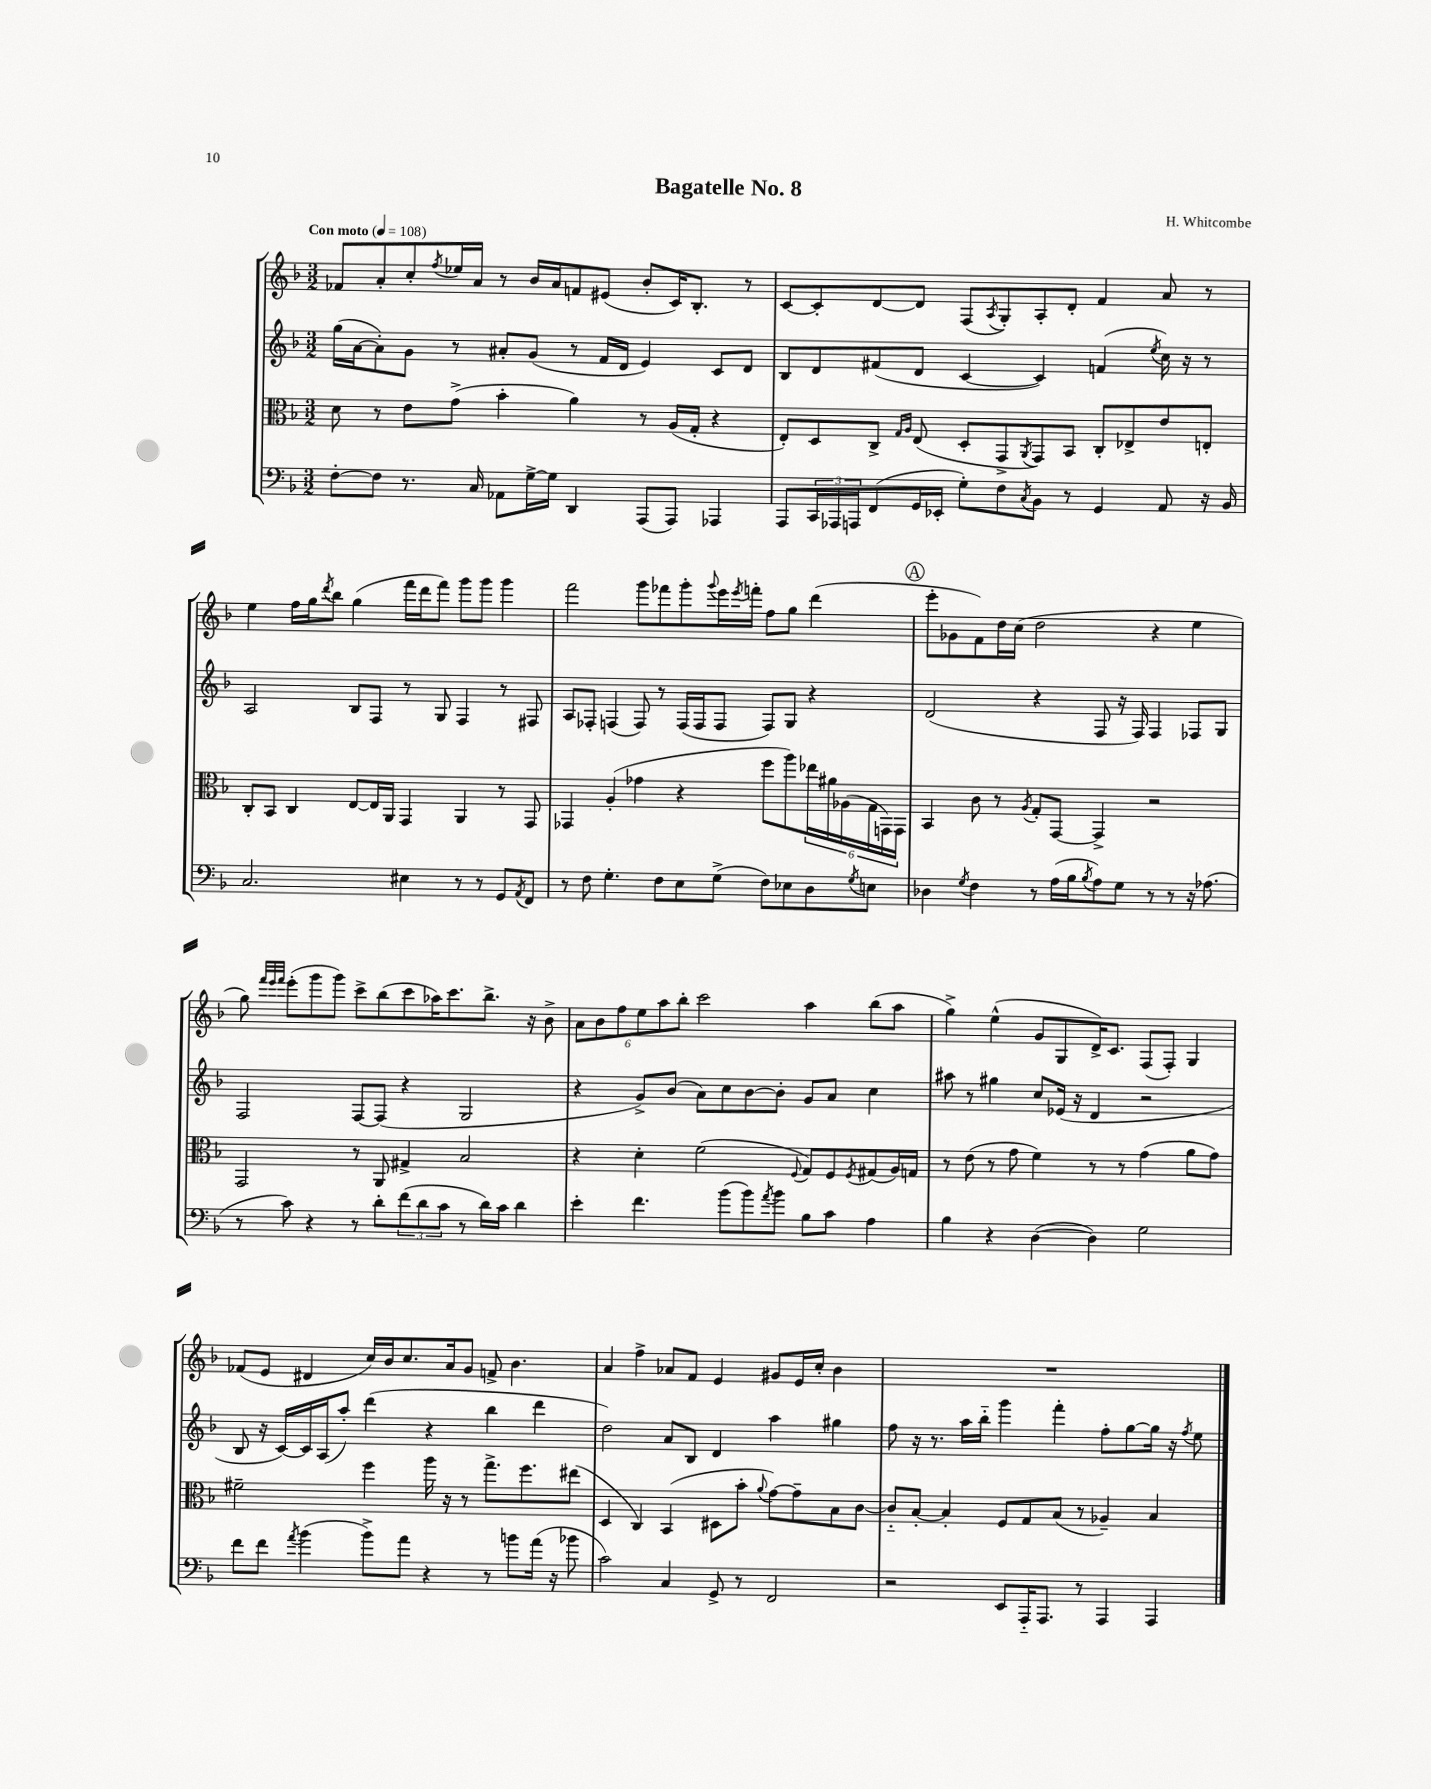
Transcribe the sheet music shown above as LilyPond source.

\header { title = "Bagatelle No. 8" composer = "H. Whitcombe" }
<<
\new StaffGroup <<
\new Staff = "s0" {
    \clef treble \key f \major \numericTimeSignature \time 3/2 \tempo "Con moto" 4 = 108
    fes'8 a'8-. c''8-. \acciaccatura { f''8 } ees''16 a'16 r8 bes'16 a'16 f'8 eis'8( bes'8-. c'16) bes8.-. r8 |
    c'8~ c'8-. d'8~ d'8 f8( \acciaccatura { a8 } g8-.) a8-. d'8-. f'4 a'8 r8 |
    e''4 f''16 g''16 \acciaccatura { d'''8 } bes''8 g''4( f'''16 d'''16 f'''8) g'''8 g'''8 g'''4 |
    f'''2 g'''8 fes'''8 g'''8-. \appoggiatura { g'''8 } e'''16 \acciaccatura { e'''8 } f'''16-. f''8 g''8 d'''4( |
    \mark \markup { \circle "A" } e'''8-. ges'8 f'8) d''16 c''16( d''2 r4 e''4 |
    g''8) \grace { f'''32 e'''32 f'''32 } e'''8-.( g'''8 g'''8) c'''8-> bes''8( c'''8 aes''16) c'''8. bes''8.-> r16 bes'8-> |
    \tuplet 6/4 { a'8 bes'8 f''8 e''8 a''8 bes''8-. } c'''2 a''4 bes''8( a''8 |
    g''4->) e''4-^( g'8 g8 d'16->) c'8. f8( f8-.) g4 |
    fes'8( e'8 dis'4 c''16) bes'16 c''8. a'16 g'8 f'8-> bes'4. |
    a'4 f''4-> aes'8 f'8 e'4 gis'8 e'16 c''16-. bes'4 |
    R1. \bar "|." |
}
\new Staff = "s1" {
    \clef treble \key f \major \numericTimeSignature \time 3/2
    g''16( a'16~ a'8-.) g'8 r8 ais'8-. g'8( r8 f'16 d'16 e'4) c'8 d'8 |
    bes8 d'8 fis'8( d'8 c'4~ c'4) f'4( \acciaccatura { e''8 } c''16) r16 r8 |
    a2 bes8 f8 r8 g8 f4 r8 fis8 |
    a8 fes8-. f4( f8) r8 f16( f16 f8 f8) g8 r4 |
    \mark \markup { \circle "A" } d'2( r4 f8 r16 f16) f4 fes8 g8 |
    f2 f8~ f8( r4 g2 |
    r4 g'8->) bes'8( a'8) c''8 bes'8~ bes'8-. g'8 a'8 c''4 |
    ais''8 r8 gis''4 c''8 ees'16( r16 d'4 r2 |
    bes8 r16 c'16~) c'16 a16( a''8-.) d'''4( r4 bes''4 d'''4 |
    d''2) a'8 bes8 d'4 a''4 gis''4 |
    f''8 r16 r8. a''16 bes''16-_ g'''4 f'''4-. f''8-. g''8~ g''16 r16 \acciaccatura { f''8 } e''8 \bar "|." |
}
\new Staff = "s2" {
    \clef alto \key f \major \numericTimeSignature \time 3/2
    d'8 r8 e'8 g'8->( bes'4-. a'4) r8 a16( g16-. r4 |
    e8-.) d8 c8-> \grace { g16 a16 } e8( d8-. g,8-> \acciaccatura { a,8 } g,8) bes,8 c8-. ees8-> e'8 e8-. |
    c8-. bes,8 c4 e8~ e16 a,16 g,4 a,4 r8 g,8 |
    ges,4 a4-.( ges'4 r4 f''8 a''8) \tuplet 6/4 { ees''16 ais'16 aes16( g16 g,16) g,16 } |
    \mark \markup { \circle "A" } bes,4 c'8 r8 \acciaccatura { a8 } g8-. g,8~ g,4-> r2 |
    g,2 r8 a,8 gis4-> bes2 |
    r4 d'4-. f'2( \appoggiatura { f8 } g8) f8 \acciaccatura { f8 } gis8( a16) g16 |
    r8 e'8( r8 g'8 f'4) r8 r8 g'4( a'8 g'8) |
    fis'2-- f''4 a''16 r16 r8 g''8.-> f''8. eis''8( |
    d4 c4) bes,4( dis8 bes'8-. \appoggiatura { a'8 } g'8~) g'8-- bes8 c'8~ |
    c'8-_ bes8~-. bes4-. f8 g8 bes8( r8 aes4--) bes4 \bar "|." |
}
\new Staff = "s3" {
    \clef bass \key f \major \numericTimeSignature \time 3/2
    f8~-. f8 r8. c16 aes,8 g16~-> g16 d,4 a,,8( a,,8) aes,,4 |
    a,,8 \tuplet 3/2 { c,16 aes,,16 a,,16 } f,8( g,16 ees,16-. g8-.) f8 \acciaccatura { c8 } bes,8 r8 g,4 a,8 r16 bes,16 |
    c2. eis4 r8 r8 g,8 \acciaccatura { a,8 } f,8 |
    r8 f8 g4.-. f8 e8 g8->( f8) ees8 d8 \acciaccatura { g8 } e8 |
    \mark \markup { \circle "A" } des4 \acciaccatura { g8 } f4 r8 a16( bes16 \acciaccatura { bes8 } a8) g8 r8 r8 r16 aes8.( |
    r8 c'8) r4 r8 d'8-. \tuplet 3/2 { f'8( d'8 c'8 } r8 d'16) c'16 d'4 |
    e'4-. f'4. bes'8( bes'8) \acciaccatura { a'8 } bes'8 bes8 c'8 a4 |
    bes4 r4 d4~( d4) g2 |
    f'8 f'8 \acciaccatura { a'8 } bes'4( bes'8->) a'8 r4 r8 b'8 a'16( r16 bes'8 |
    c'2) c4 g,8-> r8 f,2 |
    r2 e,8 a,,16-_ a,,8. r8 a,,4 a,,4 \bar "|." |
}
>>
>>
\layout { \context { \Score \remove "Bar_number_engraver" } }
